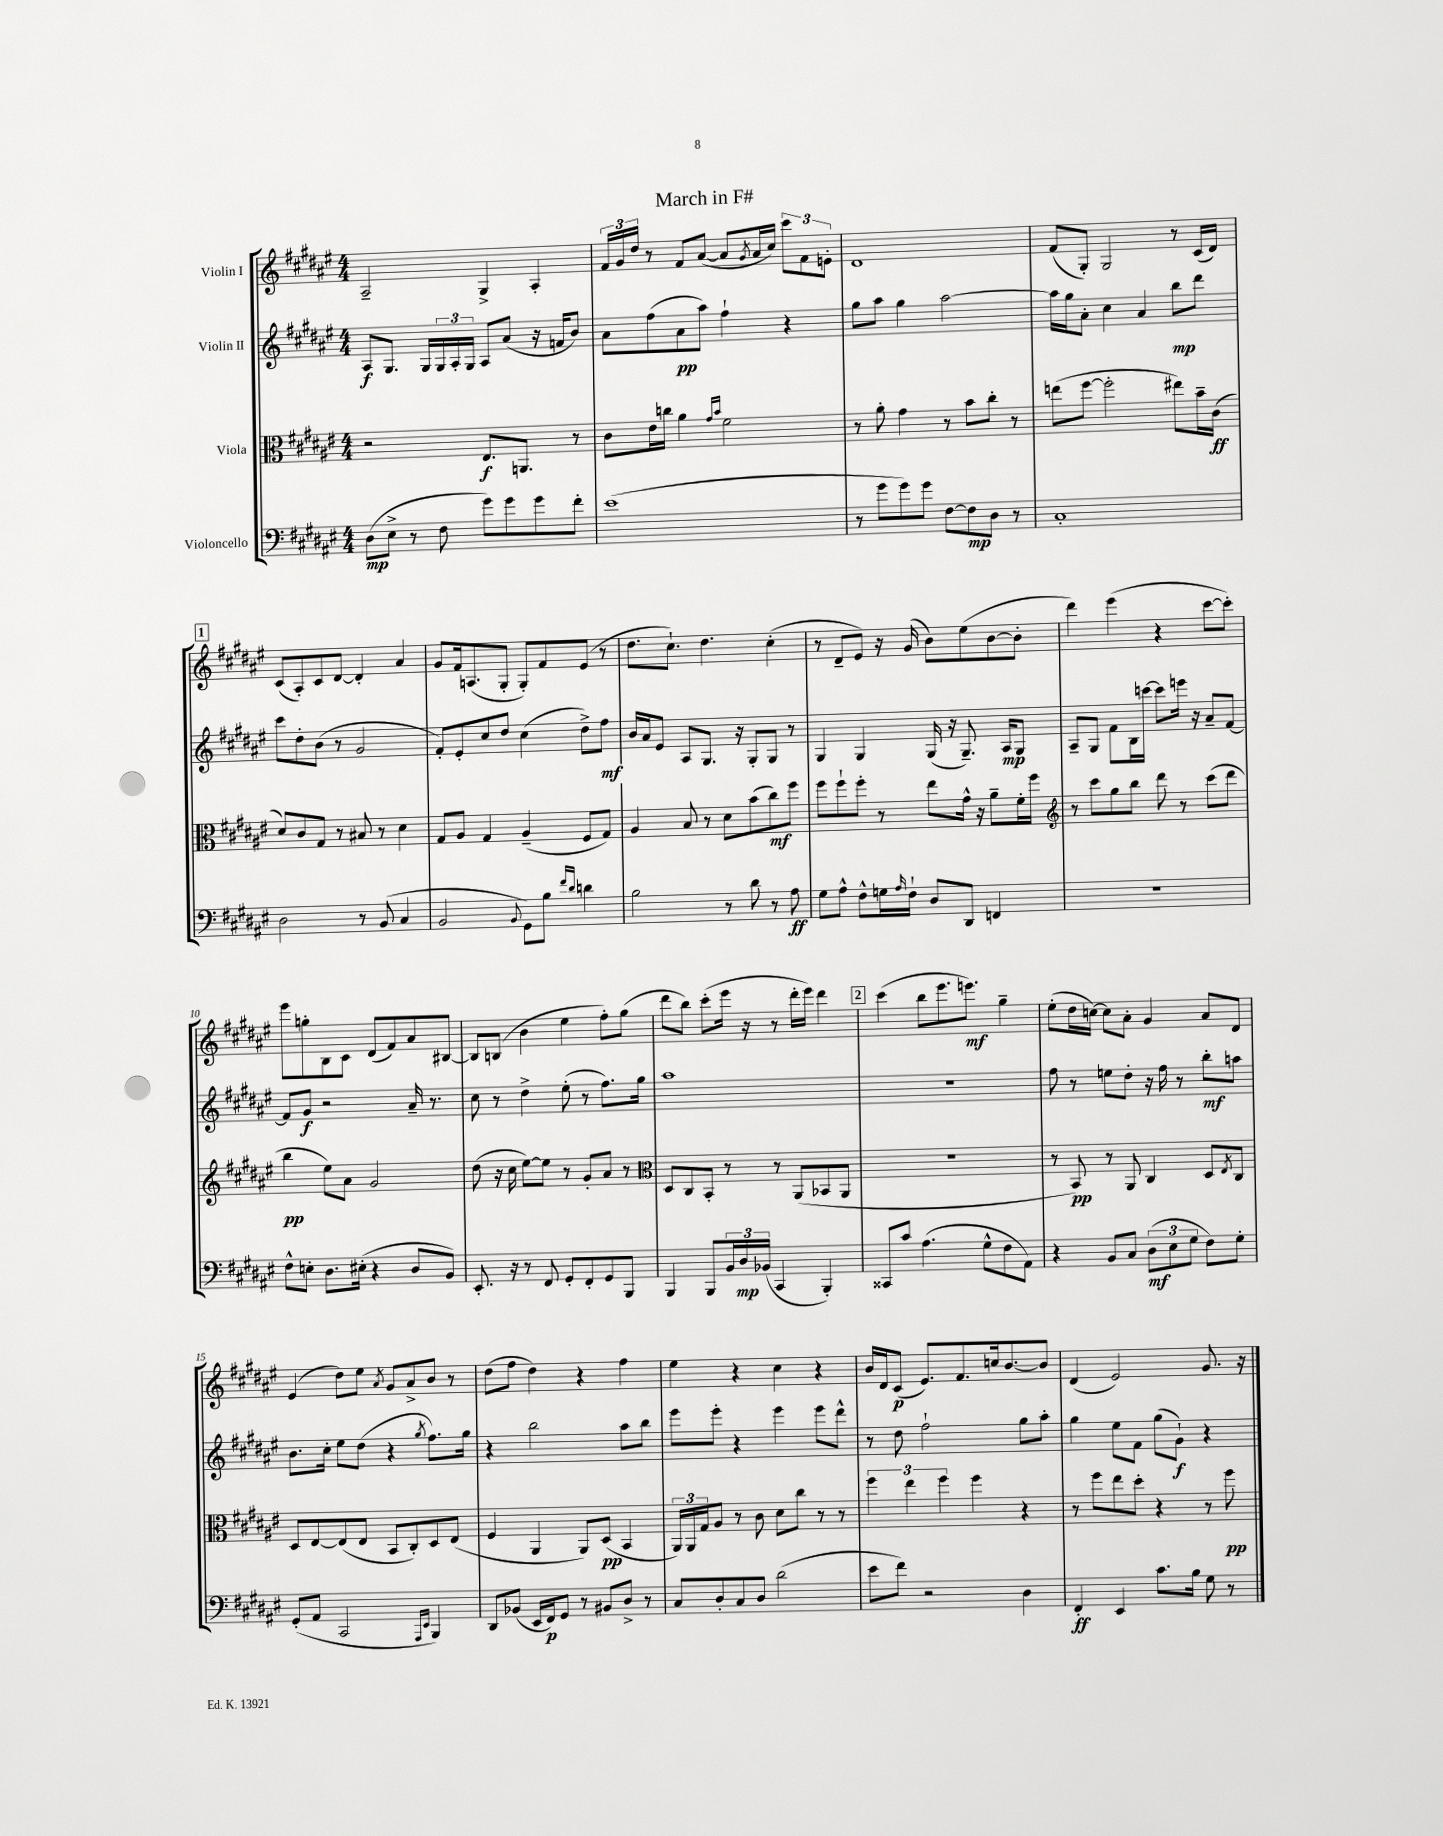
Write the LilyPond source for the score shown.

\header { title = "March in F#" }
<<
\new StaffGroup <<
\new Staff = "s0" \with { instrumentName = "Violin I" } {
    \clef treble \key fis \major \numericTimeSignature \time 4/4
    ais2-- gis4-> ais4-. |
    \tuplet 3/2 { fis'16 gis'16 dis''16 } r8 fis'8 ais'8~( ais'8 \acciaccatura { gis'8 } ais'16 cis''16) \tuplet 3/2 { cis'''8 fis'8 e'8-. } |
    dis'1 |
    fis'8( gis8-.) gis2 r8 cis'16( dis'16) |
    \mark \markup { \box "1" } cis'8( ais8-.) cis'8 dis'8~ dis'4-. ais'4 |
    gis'8 fis'16 a8.( gis8-. gis8-.) fis'8 eis'8( r8 |
    dis''8. cis''8.-!) dis''4. cis''4-.( |
    r8 dis'8-- eis'8) r16 gis'16( b'8) eis''8( b'8~ b'8-. |
    dis'''4) eis'''4( r4 cis'''8~ cis'''8-.) |
    eis'''8 g''8-. b8 cis'8 dis'8( fis'8) ais'8 bis8~ |
    bis8 b8( b'4 eis''4 fis''8-.) gis''8( |
    dis'''8 b''8) cis'''8-.( eis'''16 r16 r8 dis'''16-. eis'''16) dis'''4 |
    \mark \markup { \box "2" } cis'''4( b''8 eis'''8. e'''8.\mf) gis''4-- |
    eis''8-.( dis''16 c''16~) c''8 ais'8-. gis'4 ais'8 dis'8 |
    eis'4( dis''8) eis''8 \acciaccatura { ais'8 } gis'8 ais'8-> b'8 r8 |
    dis''8( fis''8 dis''4) r4 fis''4 |
    eis''4 r4 cis''4 r4 |
    b'16 dis'16 cis'8\p( eis'8.) fis'8. c''16 b'8.~ b'8 |
    dis'4( eis'2) gis'8. r16 \bar "|." |
}
\new Staff = "s1" \with { instrumentName = "Violin II" } {
    \clef treble \key fis \major \numericTimeSignature \time 4/4
    ais8\f gis8. gis16 \tuplet 3/2 { gis16 ais16-. gis16 } ais8 ais'8( r16 f'16 b'8) |
    ais'8 fis''8( ais'8\pp ais''8) fis''4-! r4 |
    gis''8 ais''8 gis''4 ais''2~ |
    ais''16 gis''16 ais'8-. cis''4 ais'4 b''8\mp dis'''8 |
    \mark \markup { \box "1" } cis'''8 dis''8-. b'8( r8 gis'2 |
    fis'8-.) eis'8-. cis''8 dis''8 cis''4( dis''8->) fis''8\mf |
    b'16 ais'16 eis'8 ais8 gis8. r16 gis8-. gis8 r8 |
    gis4 gis4 gis16( r16 gis8.--) ais16\mp gis8 |
    ais8-- gis8 fis'8 b16 c'''16~ c'''8 e'''16 r16 ais'8-- fis'8~ |
    fis'8 gis'8\f r2 ais'16-- r8. |
    cis''8 r8 dis''4-> eis''8-.( r8 fis''8.) gis''16 |
    ais''1 |
    \mark \markup { \box "2" } R1 |
    fis''8 r8 e''8 dis''8-. r16 fis''16 r8 b''8-.\mf a''8 |
    b'8. cis''16-. eis''8 dis''8( r4 \acciaccatura { gis''8 } fis''8.) gis''16 |
    r4 b''2 ais''8 b''8 |
    eis'''8 eis'''8-. r4 eis'''4 eis'''8 dis'''8-^ |
    r8 dis''8 fis''2-! gis''8 ais''8-. |
    gis''4 eis''8 fis'8 gis''8( gis'8-!\f) r4 \bar "|." |
}
\new Staff = "s2" \with { instrumentName = "Viola" } {
    \clef alto \key fis \major \numericTimeSignature \time 4/4
    r2 eis8.\f a,8. r8 |
    cis'8 eis'16 c''16 ais'4 \grace { gis'16 b'16 } fis'2 |
    r8 ais'8-. gis'4 r8 b'8 cis''8-. r8 |
    e''8( fis''8~ fis''2-. eis''8) b'16-- cis'16\ff( |
    \mark \markup { \box "1" } dis'8) cis'8 gis8 r8 bis8 r8 dis'4 |
    gis8 ais8 gis4 ais4--( fis8 gis8) |
    ais4 b8 r8 dis'8 b'8( cis''8\mf) fis''8 |
    fis''8 fis''8-! fis''8-. r8 eis''8 gis'16-^ r16 ais'8-- fis'16-. fis''16 |
    \clef treble r8 cis'''8 gis''8 b''8 dis'''8 r8 cis'''8( dis'''8 |
    b''4\pp eis''8) ais'8 gis'2 |
    dis''8( r16 cis''16 eis''8~) eis''8 r8 gis'8-. ais'8 r8 |
    \clef alto dis8 cis8 b,8-. r8 r8 ais,8( bes,8 ais,8 |
    \mark \markup { \box "2" } r1 |
    r8 b,8\pp) r8 ais,8 cis4 dis8 \acciaccatura { eis8 } cis8 |
    dis8 eis8~ eis8( eis8 b,8 cis8-.) dis8 eis8( |
    fis4 ais,4 ais,8) dis8\pp( b,4 |
    \tuplet 3/2 { ais,16) ais,16 gis16 } ais8 r8 cis'8 dis'8 cis''8 r8 r8 |
    \tuplet 3/2 { fis''4 eis''4 fis''4 } fis''4 r4 |
    r8 fis''8 eis''8 dis''8-. r4 r8 fis''8\pp \bar "|." |
}
\new Staff = "s3" \with { instrumentName = "Violoncello" } {
    \clef bass \key fis \major \numericTimeSignature \time 4/4
    dis8\mp( eis8-> r8 fis8 gis'8) gis'8 gis'8 fis'8-. |
    eis'1( |
    r8 gis'8 gis'8) gis'8 fis8~ fis8\mp dis8 r8 |
    cis1-. |
    \mark \markup { \box "1" } dis2 r8 b,8( cis4 |
    b,2 \appoggiatura { b,8 } gis,8) b8 \grace { fis'16 dis'16 } d'4 |
    b2 r8 dis'8 r8 ais8\ff |
    gis8 ais8-^ fis8-^ g16 \grace { ais16 } fis16-! dis8 dis,8 f,4 |
    R1 |
    fis8-^ e8-. dis8. eis16-.( r4 dis8 b,8) |
    eis,8.-. r16 r8 fis,8 gis,8-. fis,8-. gis,8 b,,8 |
    b,,4 b,,8 \tuplet 3/2 { b,16 dis16\mp bes,16( } cis,4 b,,4-.) |
    \mark \markup { \box "2" } cisis,8 cis'8 ais4.( gis8-^ fis8 ais,8) |
    r4 b,8 cis8 \tuplet 3/2 { dis8\mf( eis8 gis8 } fis8) gis8-. |
    gis,8-.( ais,8 cis,2 \grace { ais,,16 eis,16 } b,,4) |
    dis,8 bes,8( eis,16 fis,16\p) gis,8 r8 bis,8 dis8-> r8 |
    cis8 dis8-. cis8 dis8 dis'2( |
    eis'8 fis'8) r2 dis4 |
    fis,4-.\ff eis,4 cis'8. b16 gis8 r8 \bar "|." |
}
>>
>>
